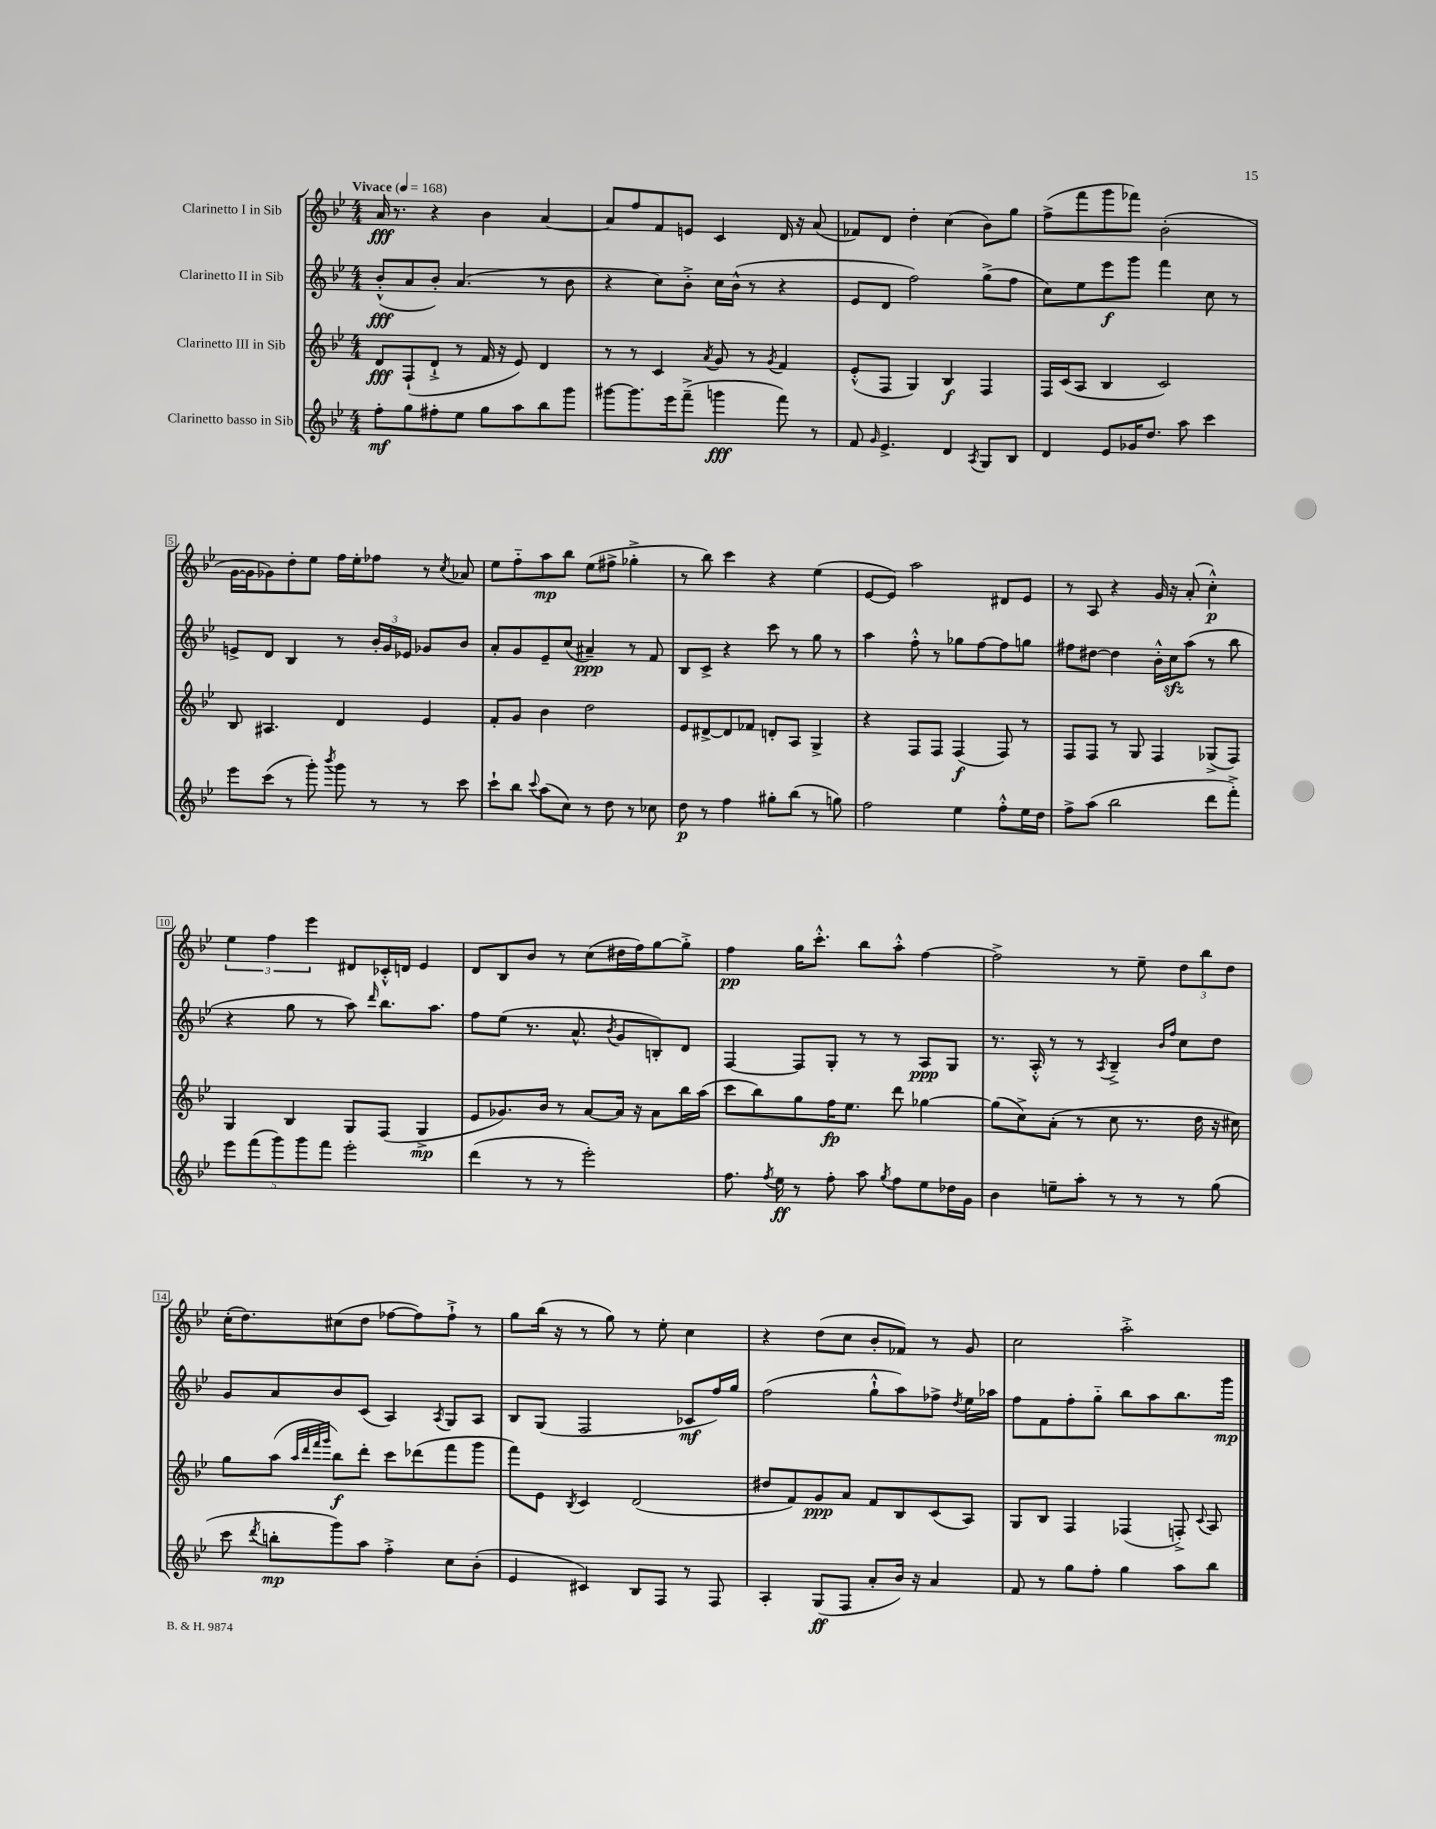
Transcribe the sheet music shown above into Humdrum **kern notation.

**kern	**kern	**kern	**kern
*staff4	*staff3	*staff2	*staff1
*clefG2	*clefG2	*clefG2	*clefG2
*k[b-e-]	*k[b-e-]	*k[b-e-]	*k[b-e-]
*M4/4	*M4/4	*M4/4	*M4/4
*MM168	*MM168	*MM168	*MM168
8ff'\L	8d/L	(8b-'^^/L	16a/
.	.	.	8.r
8gg\	(8F`/	8a/	.
8ff#'\	8d`^/J	8b-'/J)	4r
8ee-\J	8r	(4.a/	.
8gg\L	16f/	.	4b-\
.	16r	.	.
8aa\	8e-/)	.	.
8bb-\	4d/	8r	[4a/
8ggg\J	.	8b-\	.
=	=	=	=
[8ggg#\L	8r	4r	8a/]L
8.ggg#\]	8r	.	8ff/
.	4c/	8cc\L)	8f/
16eee-\k	.	.	.
(8fff~^\J	.	8b-'^\J	8e/J
.	8qa/	.	.
4ggg\	8g/	16cc\LL	4c/
.	.	(16b-^^\JJ	.
.	8r	8r	.
.	8qg/	.	.
8fff\)	4f/	4r	16d/
.	.	.	16r
8r	.	.	(8a/
=	=	=	=
8f/	(8e-'^^/L	8e-/L	8f-/L)
16qqg/	.	.	.
4.e-^/	8F/J	8d/J	8d/J
.	4G/)	2ff\)	4dd'\
4d/	4B-/	.	(4cc\
8qA/	.	.	.
8G/L	4F/	(8gg^\L	8b-\L)
8B-/J	.	8ff\J	8gg\J
=	=	=	=
4d/	16F/LL	8cc\L)	(8ff^\L
.	(16c/J	.	.
.	8A/J	8ee-\	8fff\
8e-/L	4B-/	8eee-\	8ggg\
16g-/K	.	8ggg\J	8fff-\J)
8.dd/J	.	.	.
.	2c/)	4fff\	(2b-'\
8aa\	.	.	.
4ccc\	.	8cc\	.
.	.	8r	.
=	=	=	=
8eee-\L	8B-/	8e^/L	[16g\LL
.	.	.	16g\]J
(8ccc\J	4.A#/	8d/J	8g-\)
8r	.	4B-/	8dd'\
8ggg'\)	.	.	8ee-\J
8qbbb-/	.	.	.
8ggg\	4d/	8r	16ff\LL
.	.	.	16ee-'\J
8r	.	24b-'/LL	8ff-\J
.	.	24g/	.
.	.	24e-/JJ	.
8r	4e-/	8g-/L	8r
.	.	.	8qcc/
8ccc\	.	8b-/J	8a-/
=	=	=	=
8ccc`\L	8f'/L	8a'/L	8ee-\L
8bb-\J	8g/J	8g/	8ff'~\
8qqccc/	.	.	.
(8aa\L	4b-\	8e-~/	8aa\
8cc\J)	.	(8cc/J	8bb-\J
8r	2dd\	4a#~/)	(8ee-\L
8dd\	.	.	8ff#^\J
8r	.	8r	4gg-'^\
8cc-\	.	8f/	.
=	=	=	=
8dd\	8e-/L	8B-/L	8r
8r	[8d#^/	8c^/J	8bb-\)
4ff\	8d#/]	4r	4ccc\
.	8f-/J	.	.
8gg#'\L	8d'/L	8ccc\	4r
(8bb-\J	8A/J	8r	.
8r	4G^/	8gg\	(4ee-\
8gg\)	.	8r	.
=	=	=	=
2ff\	4r	4aa\	[8e-/L
.	.	.	8e-/]J)
.	8F/L	8ff'^^\	2aa\
.	8F/J	8r	.
4ee-\	(4F/	8gg-\L	.
.	.	[8ff\	.
8ff'^^\L	8F/)	8ff\]	8d#/L
16ee-\L	8r	8gg\J	8e-/J
16dd\JJ	.	.	.
=	=	=	=
8ff^\L	8F/L	8ff#\L	8r
(8aa\J	8F/J	[8dd#\J	8A/
2bb-\	8r	4dd#\]	4r
.	8G/	.	.
.	4F/	16b-'^^\LL	16g/
.	.	16cc\J	16r
.	.	(8aa\J	(8a'/
8ddd\L	(8G-^/L	8r	4cc'^^\)
8fff'^\J)	8F/J)	8bb-\	.
=	=	=	=
10eee-\L	4G/	4r	6ee-\
(10fff\	.	.	.
.	.	.	6ff\
10ggg\)	.	.	.
.	4B-/	8gg\	.
10ggg\	.	.	.
.	.	.	6eee-\
.	.	8r	.
10fff\J	.	.	.
2eee-'\	8G/L	8aa\)	8d#/L
.	.	16qqddd/	.
.	(8F/J	8.bb-\L	16c-'^^/L
.	.	.	16d/JJ
.	4G^/	.	4e-/
.	.	8.aa\J	.
=	=	=	=
(4ddd\	8e-/L	8ff\L	8d/L
.	8.g-/)	(8ee-\J	8B-/
8r	.	8.r	8b-/J
.	16b-/Jk	.	.
8r	8r	.	8r
.	.	8.a^^/	.
2eee-'\)	[8a/L	.	(8cc\L
.	.	8qb-/	.
.	16a/]Jk	8g/L	16dd#\L
.	16r	.	16ff\J)
.	8a\L	8B'/)	[8gg\
.	16bb-\L	8d/J	8gg'^\]J
.	(16aa\JJ	.	.
=	=	=	=
8.ff\	8ccc\L	[4F/	4ff\
.	8bb-\)	.	.
8qff/	.	.	.
16ee-\	.	.	.
8r	8gg\	8F/]L	16gg\LK
.	.	.	8.ccc'^^\J
8ff'\	16ff\K	8G'/J	.
.	8.ee-\J	.	.
8aa\	.	8r	8bb-\L
8qgg/	.	.	.
8ff\L	8ddd\	8r	8aa'^^\J
8ee-\	[4gg-\	8A/L	[4ff\
16dd-\L	.	8G/J	.
16g\JJ	.	.	.
=	=	=	=
4b-\	(8gg-\]L	8.r	2ff^\]
.	8cc^\)	.	.
.	.	16A'^^/	.
8ee~\L	(8a'\J	8r	.
8aa'\J	8r	8r	.
.	.	8qA/	.
8r	8cc\	4B-~^/	8r
8r	8.r	.	8ee-~\
.	.	16qqb-/LL	.
.	.	16qqff/JJ	.
8r	.	8cc\L	12dd\L
.	16dd\	.	.
.	.	.	12bb-\
(8gg\	16r	8dd\J	.
.	.	.	12dd\J
.	16cc#\)	.	.
=	=	=	=
8ccc\	8gg\L	8g/L	(16cc'\LK
.	.	.	8.dd\)
8qddd/	.	.	.
8bb'\L	(8aa\J	8a/	.
.	32qqaa/LLL	.	.
.	32qqddd/	.	.
.	32qqfff/	.	.
.	32qqggg/JJJ	.	.
8ggg\)	8bb-\L)	8b-/	(8cc#\
8aa\J	8ddd'\J	(8c/J	8dd\J
4ff'^\	8ccc\L	4A/)	[8ff-\L
.	(8ddd-\	.	8ff-\])
.	.	8qA/	.
8cc\L	8fff\	8G/L	8ff-`^\J
(8b-'\J	8ggg\J	8A/J	8r
=	=	=	=
4e-/	8fff\L)	8B-/L	8gg\L
.	8e-\J	(8G/J	(16bb-\Jk
.	.	.	16r
.	8qB-/	.	.
4c#/)	4c/	2F/	8r
.	.	.	8gg\)
8B-/L	(2d/	.	8r
8F/J	.	.	8ee-'\
8r	.	8c-/L	4cc\
8F/	.	16ff/L)	.
.	.	16gg/JJ	.
=	=	=	=
4A'/	8dd#/L	(2ff\	4r
.	8f/)	.	.
(8G/L	8g/	.	(8dd\L
8F/J	8a/J	.	8cc\J
8a'/L	8f/L	8gg`^^\L	8b-'/L
16b-/Jk)	8B-/	8aa\)	8f-/J)
16r	.	.	.
4a/	(8c/	8ff-^\J	8r
.	.	8qdd/	.
.	8A/J)	16ee-\LL	8g/
.	.	16aa-\JJ	.
=	=	=	=
8f/	8G/L	8ff\L	2cc\
8r	8B-/J	8f\	.
8gg\L	4F/	8ff'\	.
8ff'\J	.	8gg'~\J	.
4gg\	(4F-/	8bb-\L	2aa'^\
.	.	8aa\	.
8aa\L	8F'^/)	8.bb-\	.
.	8qqc/	.	.
8bb-\J	8A/	.	.
.	.	16ggg\Jk	.
==	==	==	==
*-	*-	*-	*-
